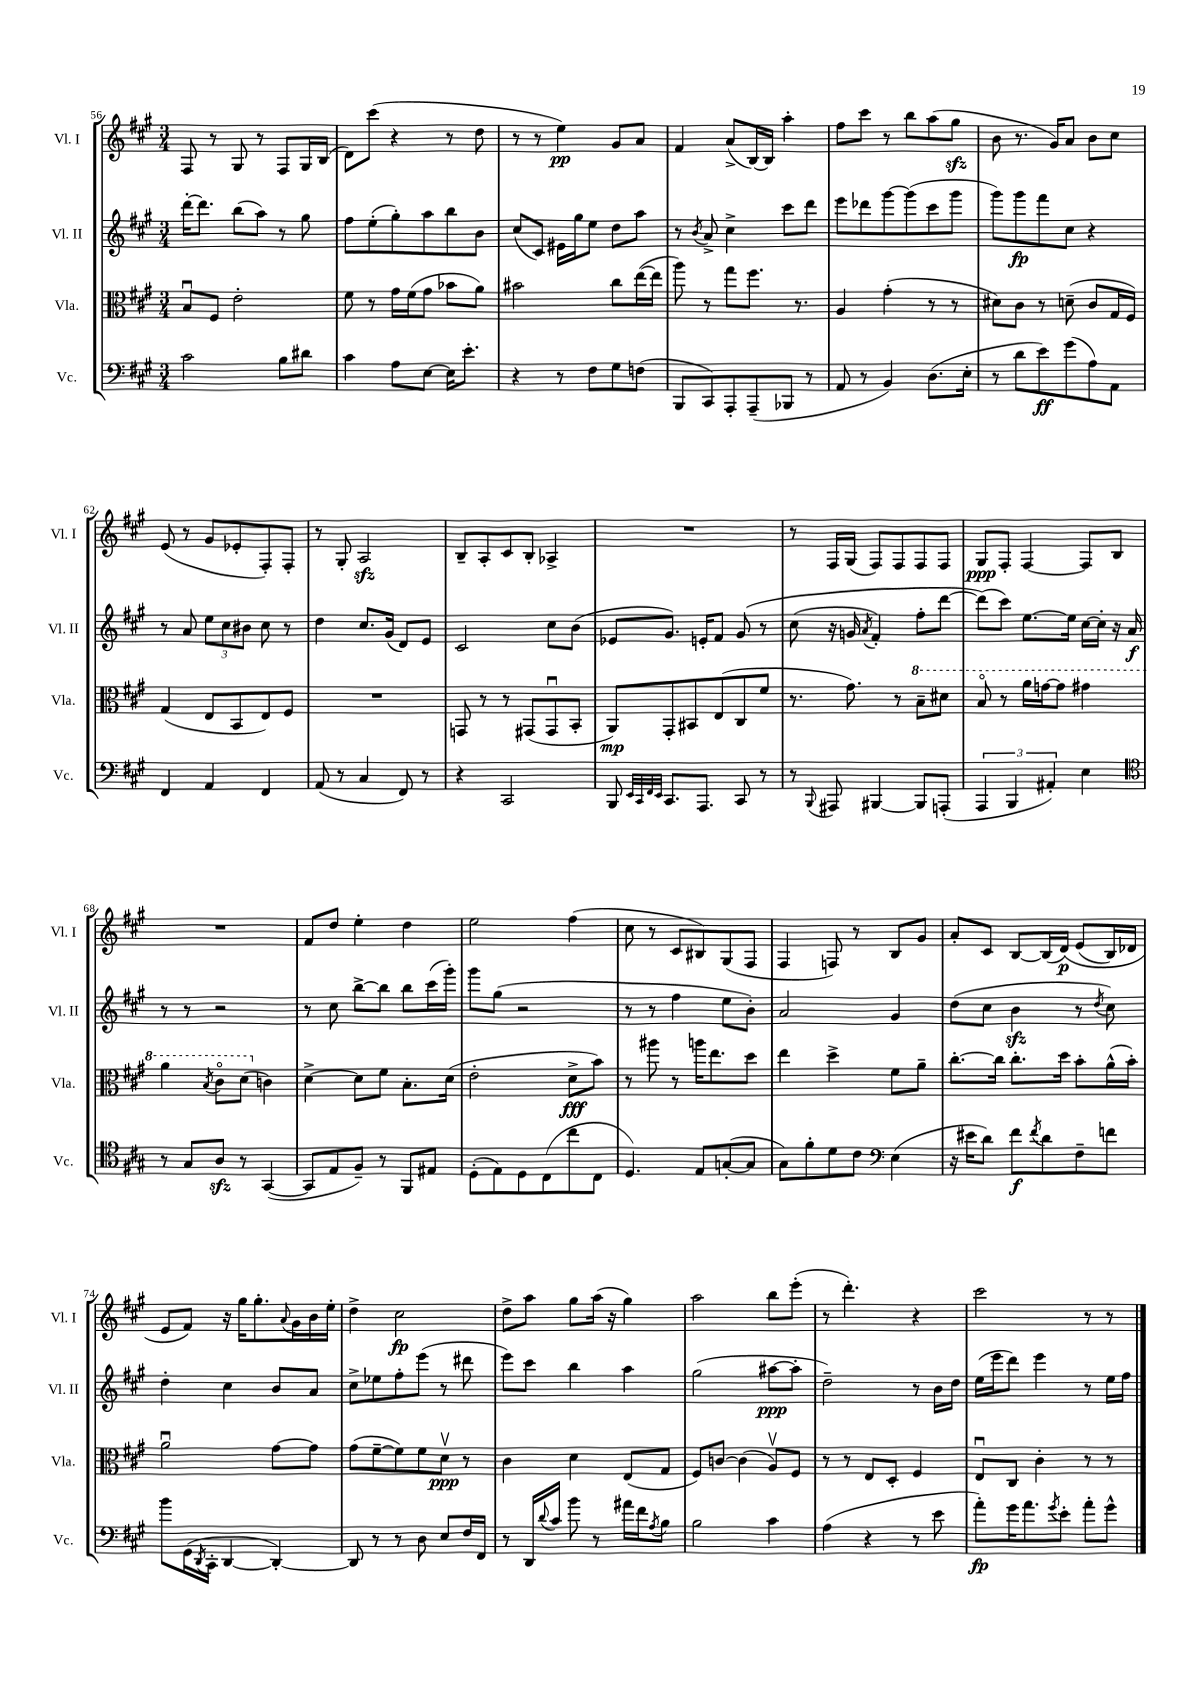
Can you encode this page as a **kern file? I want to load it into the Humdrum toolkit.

**kern	**dynam	**kern	**dynam	**kern	**dynam	**kern	**dynam
*part4	*part4	*part3	*part3	*part2	*part2	*part1	*part1
*staff4	*staff4	*staff3	*staff3	*staff2	*staff2	*staff1	*staff1
*I"Vc.	*	*I"Vla.	*	*I"Vl. II	*	*I"Vl. I	*
*I'Vc.	*	*I'Vla.	*	*I'Vl. II	*	*I'Vl. I	*
*clefF4	*	*clefC3	*	*clefG2	*	*clefG2	*
*k[f#c#g#]	*	*k[f#c#g#]	*	*k[f#c#g#]	*	*k[f#c#g#]	*
*M3/4	*	*M3/4	*	*M3/4	*	*M3/4	*
=56	=56	=56	=56	=56	=56	=56	=56
2c#\	.	8Bu/L	.	[16ddd'\KL	.	8F#/	.
.	.	.	.	8.ddd\J]	.	.	.
.	.	8F#/J	.	.	.	8r	.
.	.	2e'\	.	(8bb\L	.	8G#/	.
.	.	.	.	8aa\J)	.	8r	.
8B\L	.	.	.	8r	.	8F#/L	.
8d#X\J	.	.	.	8gg#\	.	16G#/L	.
.	.	.	.	.	.	(16B/JJ	.
=57	=57	=57	=57	=57	=57	=57	=57
4c#\	.	8f#\	.	8ff#\L	.	8d\L)	.
.	.	8r	.	(8ee'\	.	(8ccc#\J	.
8A\L	.	16g#\LL	.	8gg#'\)	.	4r	.
.	.	(16f#\J	.	.	.	.	.
[8E\J	.	8g#\J	.	8aa\	.	.	.
16E\KL]	.	8b-X\L	.	8bb\	.	8r	.
8.e'\J	.	.	.	.	.	.	.
.	.	8a\J)	.	8b\J	.	8dd\	.
=58	=58	=58	=58	=58	=58	=58	=58
4r	.	2b#X\	.	(8cc#/L	.	8r	.
.	.	.	.	8c#/J)	.	8r	.
8r	.	.	.	16e#X\LL	.	4ee\)	pp
.	.	.	.	16gg#\J	.	.	.
8F#\L	.	.	.	8ee\J	.	.	.
8G#\	.	8cc#\L	.	8dd\L	.	8g#/L	.
(8Fn\J	.	([16ee\L	.	8aa\J	.	8a/J	.
.	.	16ee\JJ]	.	.	.	.	.
=59	=59	=59	=59	=59	=59	=59	=59
8BBB/L	.	8aa\)	.	8r	.	4f#/	.
.	.	.	.	8qb/	.	.	.
8CC#/)	.	8r	.	8a^/	.	.	.
8AAA'/	.	8gg#\L	.	4cc#^\	.	(8a^/L	.
(8AAA~/	.	8.ff#\J	.	.	.	[16B/L)	.
.	.	.	.	.	.	16B/JJ]	.
8BBB-X/J	.	.	.	8ccc#\L	.	4aa'\	.
.	.	8.r	.	.	.	.	.
8r	.	.	.	8ddd\J	.	.	.
=60	=60	=60	=60	=60	=60	=60	=60
8AA/	.	4A/	.	8eee\L	.	8ff#\L	.
8r	.	.	.	8ddd-X\	.	8ccc#\J	.
4BB/)	.	(4g#'\	.	[8ggg#\	.	8r	.
.	.	.	.	(8ggg#\]	.	8bb\L	.
(8.D\L	.	8r	.	8ccc#\	.	(8aa\	.
.	.	8r	.	8ggg#\J	.	8gg#zz\J	.
16E'\Jk	.	.	.	.	.	.	.
=61	=61	=61	=61	=61	=61	=61	=61
8r	.	8d#X\L)	.	8ggg#\L)	.	8b\	.
8d\L	.	8c#\J	.	8ggg#\	fp	8.r	.
8e\)	ff	8r	.	8fff#\	.	.	.
.	.	.	.	.	.	16g#/KL)	.
(8g#\	.	(8dn~\	.	8cc#\J	.	8a/J	.
8A\)	.	8c#/L	.	4r	.	8b\L	.
8AA\J	.	16G#/L	.	.	.	8cc#\J	.
.	.	16F#/JJ)	.	.	.	.	.
!!LO:LB:g=z
=62	=62	=62	=62	=62	=62	=62	=62
4FF#/	.	(4G#/	.	8r	.	(8e/	.
.	.	.	.	8a/	.	8r	.
4AA/	.	8E/L	.	12ee\L	.	8g#/L	.
.	.	.	.	12cc#\	.	.	.
.	.	8BB/	.	.	.	8e-X'/	.
.	.	.	.	12b#X\J	.	.	.
4FF#/	.	8E/)	.	8cc#\	.	8F#'/)	.
.	.	8F#/J	.	8r	.	8F#'/J	.
=63	=63	=63	=63	=63	=63	=63	=63
(8AA/	.	2.r	.	4dd\	.	8r	.
8r	.	.	.	.	.	8G#'/	.
4C#/	.	.	.	8.cc#/L	.	2Azz/	.
.	.	.	.	(16g#/Jk	.	.	.
8FF#/)	.	.	.	8d/L)	.	.	.
8r	.	.	.	8e/J	.	.	.
=64	=64	=64	=64	=64	=64	=64	=64
4r	.	8GGn/	.	2c#/	.	8B~/L	.
.	.	8r	.	.	.	8A'/	.
2CC#/	.	8r	.	.	.	8c#/	.
.	.	(8GG#X/L	.	.	.	8B'/J	.
.	.	8GG#u/	.	8cc#\L	.	4A-X^/	.
.	.	8BB'/J	.	(8b\J	.	.	.
=65	=65	=65	=65	=65	=65	=65	=65
8BBB/	.	8AA/L)	mp	8e-X/L	.	2.r	.
32qqEE/LLL	.	.	.	.	.	.	.
32qqCC#/	.	.	.	.	.	.	.
32qqFF#/	.	.	.	.	.	.	.
32qqEE/JJJ	.	.	.	.	.	.	.
8.CC#/L	.	8GG#'/	.	8.g#/J)	.	.	.
.	.	8BB#X/	.	.	.	.	.
8.AAA/J	.	.	.	16en'/KL	.	.	.
.	.	(8E/	.	8f#/J	.	.	.
8CC#/	.	8C#/	.	(8g#/	.	.	.
8r	.	8f#/J	.	8r	.	.	.
=66	=66	=66	=66	=66	=66	=66	=66
8r	.	8.r	.	(8cc#\	.	8r	.
8qqBBB/	.	.	.	.	.	.	.
8AAA#X/	.	.	.	16r	.	16F#/LL	.
.	.	8.g#\)	.	16gn/	.	(16G#/JJ	.
.	.	.	.	8qa/	.	.	.
[4BBB#X/	.	.	.	4f#'/)	.	8F#/L)	.
.	.	8r	.	.	.	8F#/	.
*	*	*8va	*	*	*	*	*
8BBB#/L]	.	8b~\L	.	8ff#'\L	.	8F#/	.
(8AAAn'/J	.	8dd#X\J	.	[8ddd\J	.	8F#/J	.
=67	=67	=67	=67	=67	=67	=67	=67
6AAA/	.	8b/	.	(8ddd\L])	.	8G#/L	ppp
.	.	8r	.	8ccc#\J)	.	8F#'/J	.
6BBB/	.	.	.	.	.	.	.
.	.	16aa\LL	.	[8.ee\L	.	[4F#/	.
.	.	[16ggn\J	.	.	.	.	.
6AA#X'/)	.	.	.	.	.	.	.
.	.	8gg\J]	.	.	.	.	.
.	.	.	.	16ee\Jk]	.	.	.
4E\	.	4gg#X\	.	[16cc#\LL	.	8F#/L]	.
.	.	.	.	16cc#'\JJ]	.	.	.
.	.	.	.	16r	.	8B/J	.
.	.	.	.	16a/	f	.	.
!!LO:LB:g=z
=68	=68	=68	=68	=68	=68	=68	=68
*clefC4	*	*	*	*	*	*	*
8r	.	4aa\	.	8r	.	2.r	.
8G#/L	.	.	.	8r	.	.	.
.	.	8qb/	.	.	.	.	.
8Azz/J	.	8cc#\L	.	2r	.	.	.
8r	.	(8dd\J	.	.	.	.	.
*	*	*X8va	*	*	*	*	*
([4GG#/	.	4cn\)	.	.	.	.	.
=69	=69	=69	=69	=69	=69	=69	=69
8GG#/L]	.	[4d^\	.	8r	.	8f#/L	.
8E/	.	.	.	8cc#\	.	8dd/J	.
8F#~/J)	.	8d\L]	.	[8bb^\L	.	4ee'\	.
8r	.	8f#\J	.	8bb\J]	.	.	.
8FF#/L	.	8.B'\L	.	8bb\L	.	4dd\	.
8E#X/J	.	.	.	(16ccc#\L	.	.	.
.	.	(16d\Jk	.	16ggg#'\JJ)	.	.	.
=70	=70	=70	=70	=70	=70	=70	=70
(8D'\L	.	2e'\	.	8ggg#\L	.	2ee\	.
8E\)	.	.	.	(8gg#\J	.	.	.
8D\	.	.	.	2r	.	.	.
(8C#\	.	.	.	.	.	.	.
8cc#\	.	8d^\L	fff	.	.	(4ff#\	.
8C#\J	.	8b\J)	.	.	.	.	.
=71	=71	=71	=71	=71	=71	=71	=71
4.D/)	.	8r	.	8r	.	8cc#\	.
.	.	8aa#X\	.	8r	.	8r	.
.	.	8r	.	4ff#\	.	8c#/L	.
8E/L	.	16aan\KL	.	.	.	8B#X/)	.
.	.	8.ee\	.	.	.	.	.
([8Gn'/	.	.	.	8ee\L	.	(8G#/	.
8G/J]	.	8dd\J	.	8b'\J)	.	8F#/J	.
=72	=72	=72	=72	=72	=72	=72	=72
8G#\L)	.	4ee\	.	2a/	.	4F#/	.
8f#'\	.	.	.	.	.	.	.
8d\	.	4dd^\	.	.	.	8Fn/)	.
8c#\J	.	.	.	.	.	8r	.
*clefF4	*	*	*	*	*	*	*
(4E\	.	8f#\L	.	4g#/	.	8B/L	.
.	.	8a~\J	.	.	.	8g#/J	.
=73	=73	=73	=73	=73	=73	=73	=73
16r	.	[8.cc#'\L	.	(8dd\L	.	8a'/L	.
16e#X\KL	.	.	.	.	.	.	.
8d\J)	.	.	.	8cc#\J	.	8c#/J	.
.	.	16cc#\Jk]	.	.	.	.	.
8f#\L	f	8.cc#'\L	.	4bzz\	.	[8B/L	.
8qf#/	.	.	.	.	.	.	.
8d\	.	.	.	.	.	(16B/L]	.
.	.	16dd\Jk	.	.	.	(16d/JJ)	p
8F#~\	.	8b'\L	.	8r	.	(8e/L	.
.	.	.	.	8qdd/	.	.	.
8fn\J	.	(16a^^\L	.	8cc#\)	.	16B/L)	.
.	.	16b'\JJ)	.	.	.	16d-X/JJ	.
!!LO:LB:g=z
=74	=74	=74	=74	=74	=74	=74	=74
8b\L	.	2au\	.	4dd'\	.	8e/L	.
(16GG#\L	.	.	.	.	.	8f#/J)	.
8qDD/	.	.	.	.	.	.	.
16CC#'\JJ	.	.	.	.	.	.	.
[4DD/	.	.	.	4cc#\	.	16r	.
.	.	.	.	.	.	16gg#\KL	.
.	.	.	.	.	.	8.gg#'\	.
4DD'/_)	.	[8g#\L	.	8b/L	.	.	.
.	.	.	.	.	.	8qqa/	.
.	.	.	.	.	.	16g#\L	.
.	.	8g#\J]	.	8a/J	.	16b\	.
.	.	.	.	.	.	16ee'\JJ	.
=75	=75	=75	=75	=75	=75	=75	=75
8DD/]	.	(8g#\L	.	8cc#^\L	.	4dd^\	.
8r	.	[8f#~\	.	8ee-X\	.	.	.
8r	.	8f#\])	.	8ff#'\	.	2cc#\	fp
8D\	.	8f#\	.	(8eee\J	.	.	.
8E/L	.	8dv\J	ppp	8r	.	.	.
16F#/L	.	8r	.	8ddd#X\	.	.	.
16FF#/JJ	.	.	.	.	.	.	.
=76	=76	=76	=76	=76	=76	=76	=76
8r	.	4c#\	.	8eee\L)	.	8dd^\L	.
16DD/LL	.	.	.	8ccc#\J	.	8aa\J	.
8qqd/	.	.	.	.	.	.	.
16c#/JJ	.	.	.	.	.	.	.
8b\	.	4d\	.	4bb\	.	8gg#\L	.
8r	.	.	.	.	.	(16aa\Jk	.
.	.	.	.	.	.	16r	.
16a#X\LL	.	(8E/L	.	4aa\	.	4gg#\)	.
16f#\J	.	.	.	.	.	.	.
8qA/	.	.	.	.	.	.	.
8B\J	.	8G#/J	.	.	.	.	.
=77	=77	=77	=77	=77	=77	=77	=77
2B\	.	8F#/L)	.	(2gg#\	.	2aa\	.
.	.	[8cn/J	.	.	.	.	.
.	.	(4c\]	.	.	.	.	.
4c#\	.	8Av/L)	.	[8aa#X\L	ppp	8bb\L	.
.	.	8F#/J	.	8aa#'\J]	.	(8eee'\J	.
=78	=78	=78	=78	=78	=78	=78	=78
(4A\	.	8r	.	2dd~\)	.	8r	.
.	.	8r	.	.	.	4.ddd'\)	.
4r	.	8E/L	.	.	.	.	.
.	.	8D'/J	.	.	.	.	.
8r	.	4F#/	.	8r	.	4r	.
8e\	.	.	.	16b\LL	.	.	.
.	.	.	.	16dd\JJ	.	.	.
=79	=79	=79	=79	=79	=79	=79	=79
8a'\L)	fp	8Eu/L	.	(16ee\LL	.	2ccc#\	.
.	.	.	.	16eee\J	.	.	.
16g#\K	.	8C#/J	.	8ddd\J)	.	.	.
8.a\	.	.	.	.	.	.	.
.	.	4c#'\	.	4eee\	.	.	.
8qg#/	.	.	.	.	.	.	.
8e'\J	.	.	.	.	.	.	.
8a'\L	.	8r	.	8r	.	8r	.
8g#^^\J	.	8r	.	16ee\LL	.	8r	.
.	.	.	.	16ff#\JJ	.	.	.
==	==	==	==	==	==	==	==
*-	*-	*-	*-	*-	*-	*-	*-
